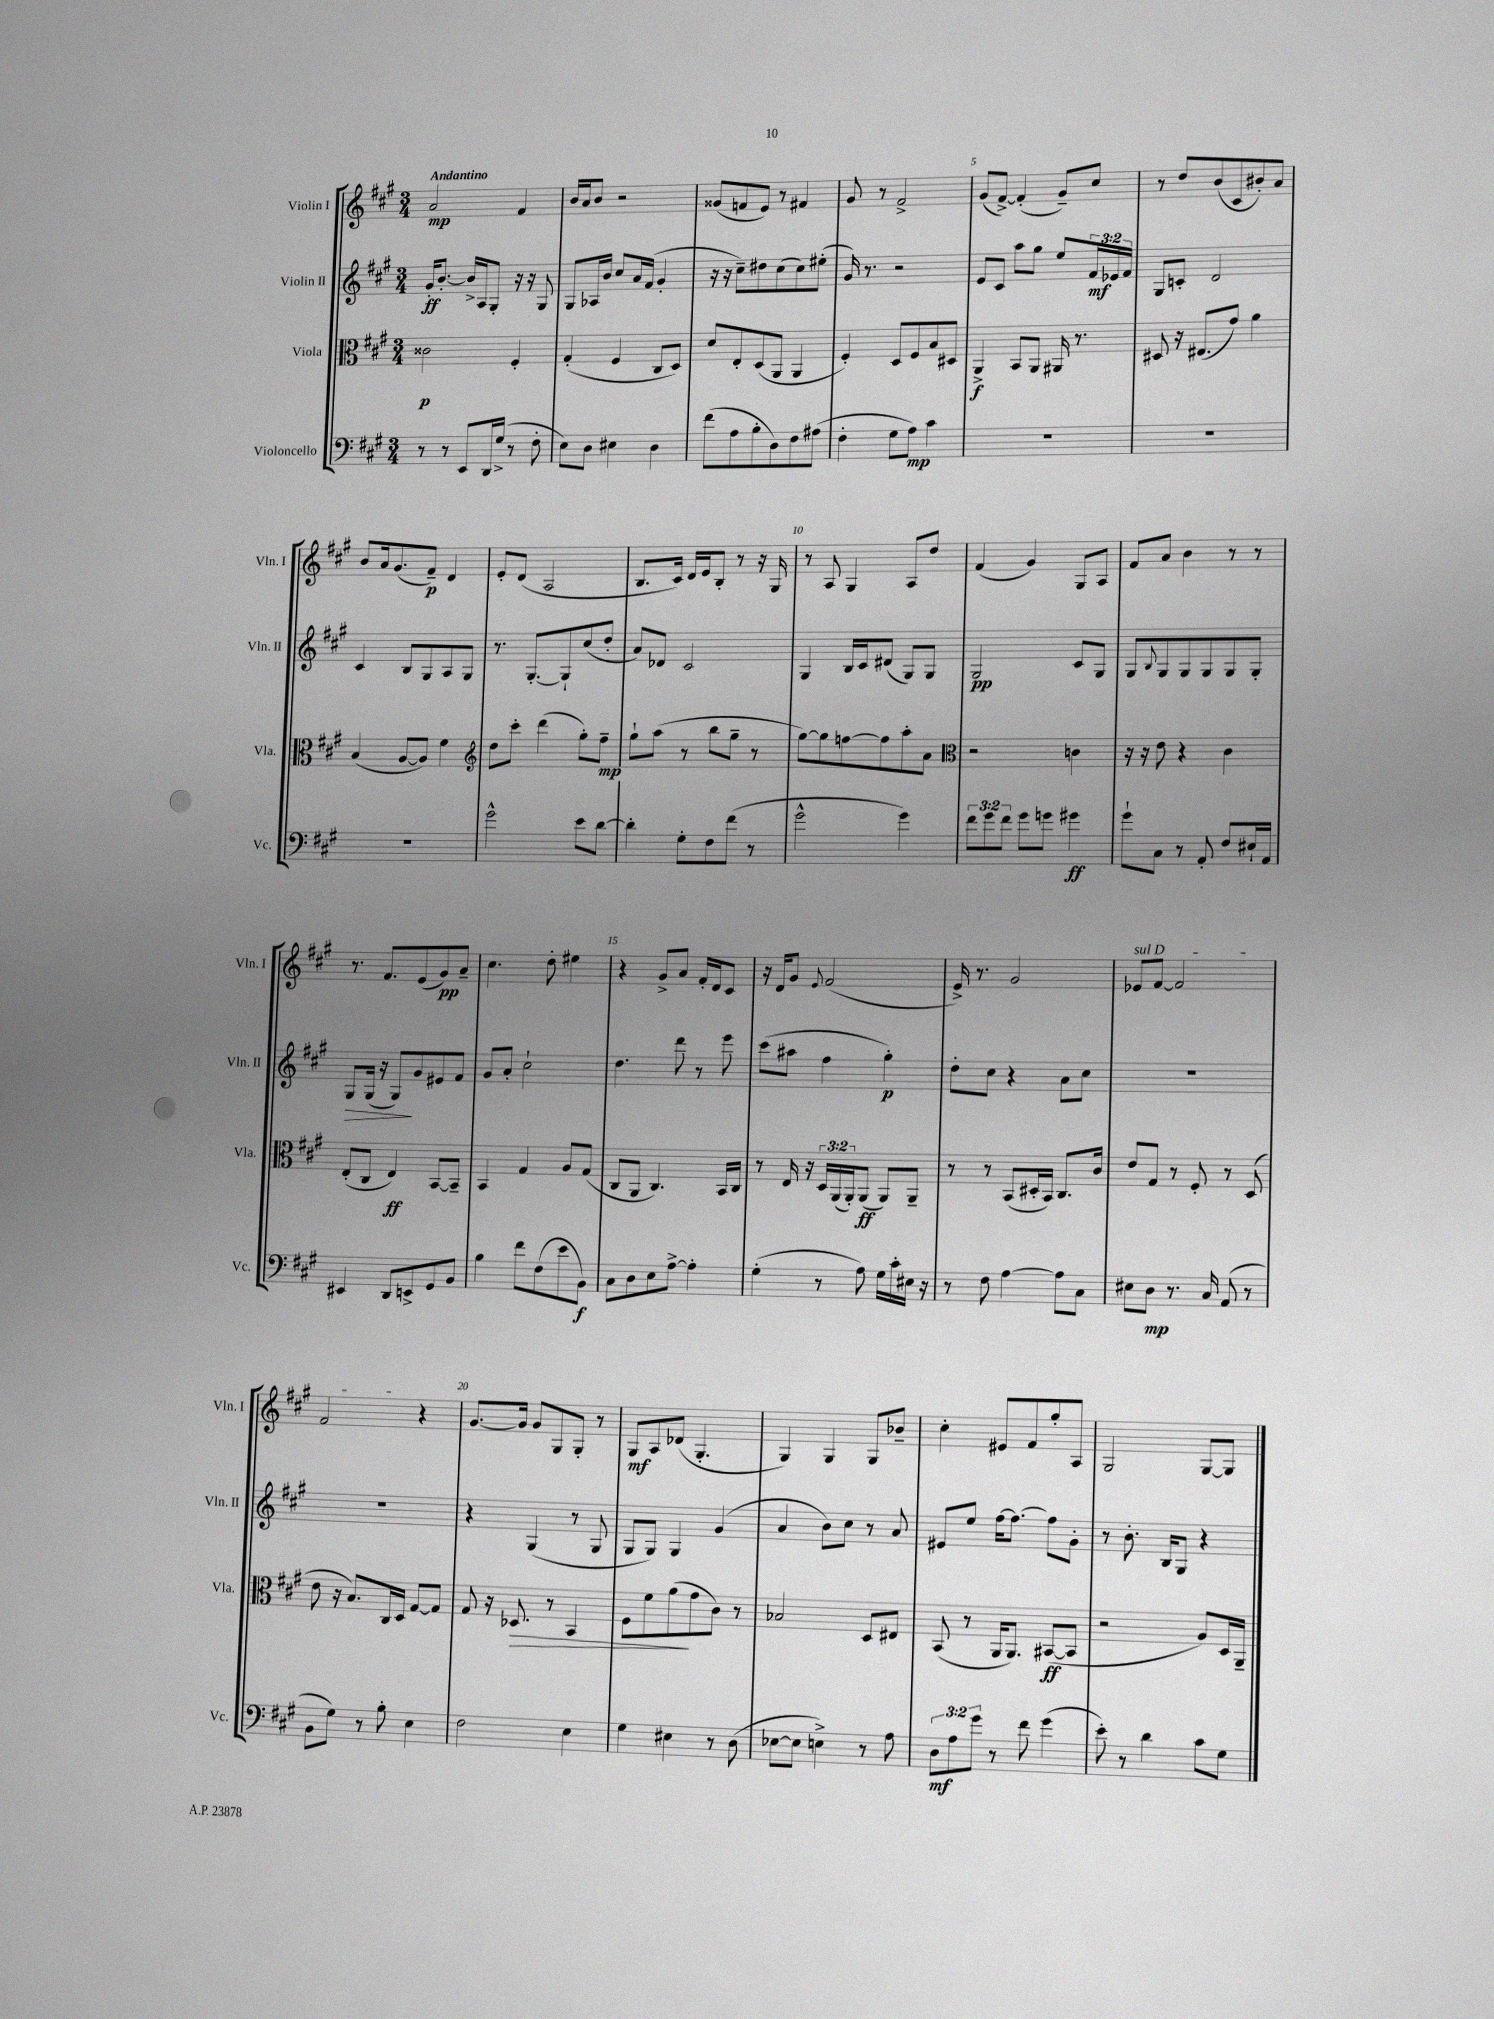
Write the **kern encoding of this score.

**kern	**kern	**kern	**kern
*staff4	*staff3	*staff2	*staff1
*clefF4	*clefC3	*clefG2	*clefG2
*k[f#c#g#]	*k[f#c#g#]	*k[f#c#g#]	*k[f#c#g#]
*M3/4	*M3/4	*M3/4	*M3/4
8r	2c##	16g#'	2a
.	.	[8.b'	.
8r	.	.	.
8EE	.	16b^]	.
.	.	16A	.
16DD	.	8G#'	.
(16G#^	.	.	.
8r	4F#'	16r	4f#
.	.	16r	.
8F#'	.	8G#	.
=	=	=	=
8E)	(4G#'	8G#	16b
.	.	.	16a
8D	.	16A-	8b
.	.	16b	.
4E#	4F#	8cc#	2r
.	.	16a	.
.	.	(16f#	.
4D	8C#	4g#'	.
.	8D)	.	.
=	=	=	=
(8f#	8d	16r	(8g##
.	.	16r	.
8A	8E'	8cc#~)	8f
8B'	(8D	8dd#	8e)
8D)	8AA	(8cc#	8r
8F#	4AA	8cc#)	4f#
(8A#	.	(8ee#'	.
=	=	=	=
4F#'	4F#')	16g#)	8g#
.	.	8.r	.
.	.	.	8r
8G#	8D	2r	2f#^
8A)	8F#	.	.
4c#	8B	.	.
.	8D#	.	.
=	=	=	=
2.r	4AA^	8e	(8g#
.	.	8c#	[8f#^)
.	8BB	8aa	(4f#']
.	8AA	8gg#	.
.	16AA#	8ee	8g#~)
.	8.r	.	.
.	.	24f#	8cc#
.	.	24e-	.
.	.	24f#	.
=	=	=	=
2.r	8D#	8G#	8r
.	16r	8c'	8dd
.	(8.E#	.	.
.	.	2d	(8b
.	8g#)	.	8c#
.	4a	.	8b#')
.	.	.	8a
=	=	=	=
2.r	(4B	4c#	8b
.	.	.	16a
.	.	.	(8.g#
.	[8A	8B	.
.	8A])	8G#	8f#~)
.	4f#	8A	4d
.	.	8G#	.
=	=	=	=
*	*clefG2	*	*
2g#^^	8dd	8.r	8e'
.	8ccc#'	.	(8d
.	.	[8.G#'	.
.	(4ddd	.	2A
.	.	8G#`]	.
8e	8gg#')	(8cc#	.
[8d	8ff#~	8dd'	.
=	=	=	=
4d']	8gg#`	8a)	8.B
.	(8aa	8d-	.
.	.	.	16c#)
8G#'	8r	2c#	16d
.	.	.	16e
8F#	8bb	.	8B'
(8f#	8gg#~	.	8r
8r	8r	.	16r
.	.	.	16G#
=	=	=	=
2g#^^	[8gg#)	4G#	8r
.	8gg#]	.	8A
.	[8ff	16B	4G#
.	.	16c#	.
.	8ff]	(8d#	.
4g#)	8aa'	8G#)	8A
.	8a	8G#	8dd
=	=	=	=
*	*clefC3	*	*
12f#	2r	2G#	(4f#
12g#	.	.	.
12f#	.	.	.
8g#	.	.	4g#)
8g	.	.	.
4g#	4c	8c#	8G#
.	.	8G#	8A
=	=	=	=
8g#`	16r	8G#	8f#
.	16r	.	.
.	.	8qqB	.
8C#	8e	8G#	8a
8r	4r	8G#	4b
8AA'	.	8G#	.
8F#	4c#	8G#	8r
16E#`	.	8G#'	8r
16AA	.	.	.
=	=	=	=
4EE#	(8E'	8G#	8.r
.	8C#	(16G#	.
.	.	16r	8.f#
8DD	4E)	8G#)	.
8EE^	.	8g#	(8e
8GG#	[8BB	8e#	8g#)
8BB	8BB~]	8f#	8a~
=	=	=	=
4B	4BB	8g#	4.cc#
.	.	8a'	.
8f#	4G#	2cc#`	.
(8F#	.	.	8dd'
8e	8A	.	4ee#
8BB)	(8G#	.	.
=	=	=	=
8C#	8C#	4.dd	4r
8D	8AA	.	.
8E	4.C#)	.	8g#^
[8A^	.	8ddd	8a
4A']	.	8r	16f#'
.	.	.	16d
.	16BB	8eee	8c#
.	16C#	.	.
=	=	=	=
(4G#'	8r	(8ccc#	16r
.	.	.	16d
.	16E	8aa#	8g#
.	16r	.	.
.	.	.	8qqe
8r	24D	4ff#	(2f#
.	(24AA	.	.
.	24AA')	.	.
8A)	(8AA	.	.
16G#	8AA)	4gg#')	.
16c#'	.	.	.
16E#	8AA~	.	.
16r	.	.	.
=	=	=	=
8r	8r	8dd'	16e^)
.	.	.	8.r
8F#	8r	8cc#	.
[4A	(8BB	4r	2g#
.	16D#'	.	.
.	16BB)	.	.
8A]	8.C#	8a	.
8C#	.	8cc#	.
.	16c#	.	.
=	=	=	=
8E#	8e	2.r	8e-
8D	8G#	.	[8f#
8.r	8r	.	2f#]
.	8F#'	.	.
16C#	.	.	.
(8AA	8r	.	.
8r	(8D	.	.
=	=	=	=
8BB	8e	2.r	2f#
8G#)	16r	.	.
.	8.B)	.	.
8r	.	.	.
8B'	16C#	.	.
.	16D	.	.
4E	[8G#	.	4r
.	8G#]	.	.
=	=	=	=
2F#	8G#	4r	[8.g#
.	16r	.	.
.	8.D-	.	16g#]
.	.	(4G#	8g#
.	8r	.	8G#
4E	4BB	8r	8G#'
.	.	8G#	8r
=	=	=	=
4G#	8F#	8G#	8G#
.	8f#	8G#)	8A
4E#	(8a	4G#	(8d-
.	8g#	.	4.G#'
8r	8c#)	(4g#	.
(8D	8r	.	.
=	=	=	=
[8E-	2B-	4a	4G#)
8E-]	.	.	.
4E^)	.	8b)	4G#
.	.	8cc#	.
8r	8D	8r	8G#
8A	8E#	8a	8b-~
=	=	=	=
12D	(8BB	8e#	4cc#'
12A	.	.	.
.	8r	8ee	.
12g#	.	.	.
8r	16AA	[16ff#	8e#
.	8.AA)	8.ff#_	.
8f#	.	.	8f#
(4g#	([8BB#	8ff#]	8gg#'
.	8BB#]	8g#'	8A
=	=	=	=
8e')	2r	8r	2G#
8r	.	8.b'	.
4d	.	.	.
.	.	16B	.
.	.	8G#	.
8c#	8A)	4r	[8G#
8G#	16D	.	8G#]
.	16AA~	.	.
==	==	==	==
*-	*-	*-	*-
